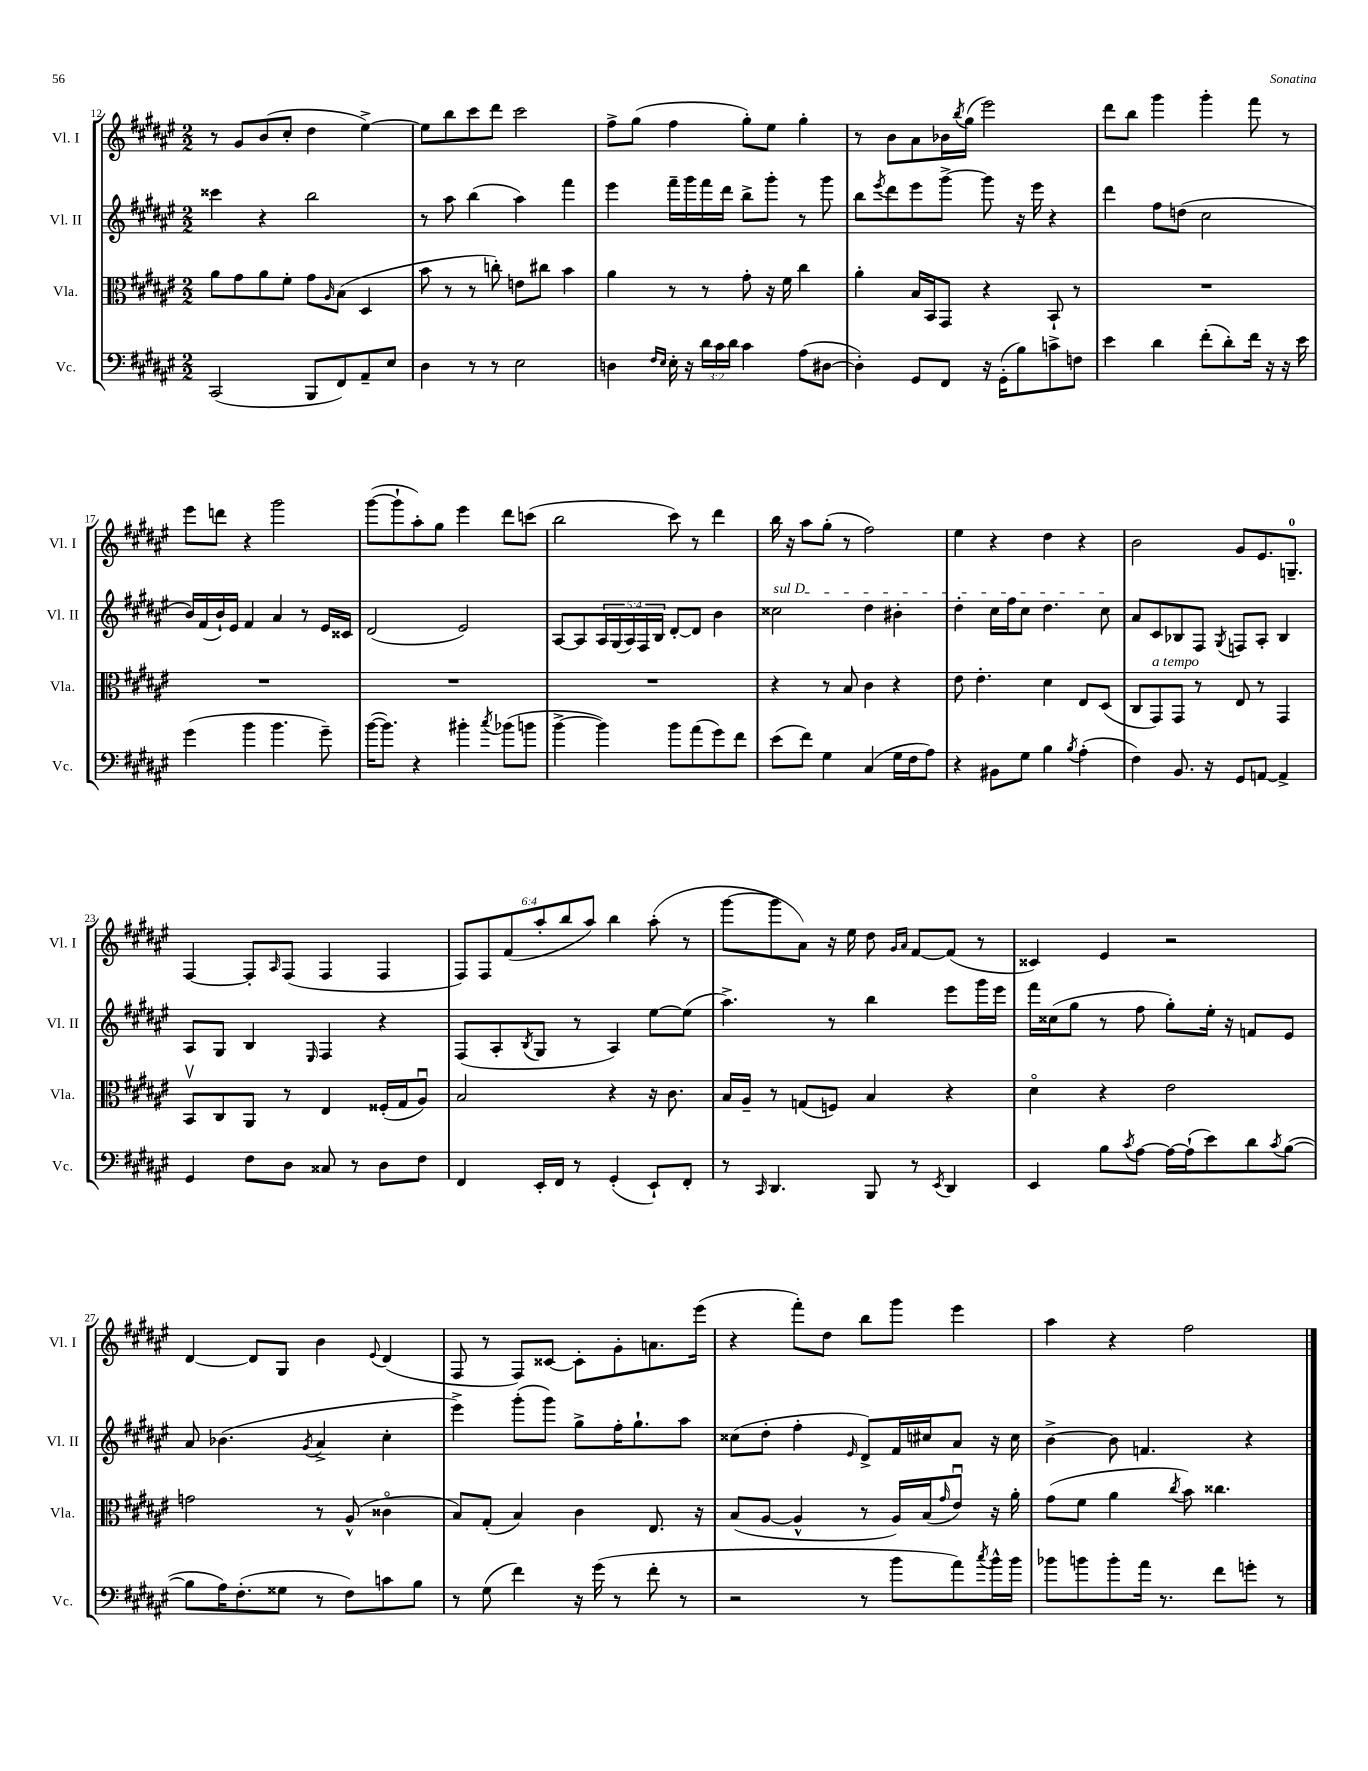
<<
\new StaffGroup <<
\new Staff = "s0" \with { instrumentName = "Vl. I" shortInstrumentName = "Vl. I" } {
    \clef treble \key fis \major \numericTimeSignature \time 2/2 \override Staff.TupletNumber.text = #tuplet-number::calc-fraction-text
    r8 gis'8 b'8( cis''8-. dis''4 eis''4~->) |
    eis''8 b''8 cis'''8 dis'''8 cis'''2 |
    fis''8-> gis''8( fis''4 gis''8-.) eis''8 gis''4-. |
    r8 b'8 ais'8 bes'16 \acciaccatura { b''8 } gis''16( eis'''2) |
    dis'''8 b''8 gis'''4 gis'''4-. fis'''8 r8 |
    eis'''8 d'''8 r4 gis'''2 |
    gis'''8~( gis'''8-! ais''8-.) gis''8 eis'''4 dis'''8 c'''8( |
    b''2 cis'''8) r8 dis'''4 |
    b''16 r16 ais''8 gis''8-.( r8 fis''2) |
    eis''4 r4 dis''4 r4 |
    b'2 gis'8 eis'8. g8.-0-- |
    fis4~ fis8-. \grace { ais16 } fis8( fis4 fis4 |
    \tuplet 6/4 { fis8) fis8 fis'8( ais''8-. b''8 ais''8) } b''4 ais''8-.( r8 |
    gis'''8~ gis'''8 ais'8) r16 eis''16 dis''8 \grace { gis'16 ais'16 } fis'8~ fis'8( r8 |
    cisis'4) eis'4 r2 |
    dis'4~ dis'8 gis8 b'4 \appoggiatura { eis'8 } dis'4( |
    fis8 r8 fis8) cisis'8~ cisis'8-. gis'8-. a'8. eis'''16( |
    r4 fis'''8-.) dis''8 b''8 gis'''8 eis'''4 |
    ais''4 r4 fis''2 \bar "|." |
}
\new Staff = "s1" \with { instrumentName = "Vl. II" shortInstrumentName = "Vl. II" } {
    \clef treble \key fis \major \numericTimeSignature \time 2/2 \override Staff.TupletNumber.text = #tuplet-number::calc-fraction-text
    cisis'''4 r4 b''2 |
    r8 ais''8 b''4( ais''4) fis'''4 |
    eis'''4 fis'''16-- gis'''16 fis'''16 dis'''16 b''8-> gis'''8-. r8 gis'''8 |
    b''8 \acciaccatura { eis'''8 } dis'''8 eis'''8 gis'''8~-> gis'''8 r16 eis'''16 r4 |
    dis'''4 fis''8 d''8( cis''2 |
    b'16) fis'16( b'16-!) eis'16 fis'4 ais'4 r8 eis'16 cisis'16 |
    dis'2( eis'2) |
    ais8~ ais8 \tuplet 5/4 { ais16 gis16( ais16) fis16 b16 } dis'8~-. dis'8 b'4 |
    \once \override TextSpanner.bound-details.left.text = \markup { \italic "sul D" } cisis''2\startTextSpan dis''4 bis'4-. |
    dis''4-. cis''16 fis''16 cis''8 dis''4. cis''8\stopTextSpan |
    ais'8 cis'8 bes8 fis8 \acciaccatura { gis8 } f8 ais8-. bes4 |
    ais8 gis8 b4 \grace { eis16 } fis4 r4 |
    fis8( ais8-. \acciaccatura { b8 } gis8 r8 ais4) eis''8~ eis''8( |
    ais''4.->) r8 b''4 eis'''8 gis'''16 eis'''16 |
    fis'''16 cisis''16( gis''8 r8 fis''8 gis''8-.) eis''16-. r16 f'8 eis'8 |
    ais'8 bes'4.( \acciaccatura { gis'8 } ais'4-> cis''4-. |
    eis'''4->) gis'''8-.( gis'''8) gis''8-> fis''16-. gis''8.-! ais''8 |
    cisis''8( dis''8-. fis''4-. \grace { eis'16 } dis'8->) fis'16 cis''16 ais'8 r16 cis''16 |
    b'4~-> b'8 f'4. r4 \bar "|." |
}
\new Staff = "s2" \with { instrumentName = "Vla." shortInstrumentName = "Vla." } {
    \clef alto \key fis \major \numericTimeSignature \time 2/2
    ais'8 gis'8 ais'8 fis'8-. gis'8 \grace { ais16 } b8( dis4 |
    b'8 r8 r8 c''8-.) e'8 cis''8 b'4 |
    ais'4 r8 r8 gis'8-. r16 fis'16 cis''4 |
    ais'4-. b16 b,16 gis,8 r4 b,8-! r8 |
    R1 |
    R1 |
    R1 |
    R1 |
    r4 r8 b8 cis'4 r4 |
    eis'8 eis'4.-. dis'4 eis8 dis8( |
    cis8 gis,8^\markup { \italic "a tempo" }) gis,8 r8 eis8 r8 gis,4 |
    b,8\upbow cis8 ais,8 r8 eis4 fisis16-.( gis16 ais8\downbow) |
    b2 r4 r16 cis'8. |
    b16 ais16-- r8 g8( f8) b4 r4 |
    dis'4\flageolet r4 eis'2 |
    g'2 r8 ais8-^( cisis'4\flageolet |
    b8) gis8-.( b4) cis'4 eis8. r16 |
    b8( ais8~ ais4-^ r8 ais16) b16( \grace { gis'16 } eis'8\downbow) r16 ais'16-. |
    gis'8( fis'8 ais'4 \acciaccatura { cis''8 } b'8) cisis''4. \bar "|." |
}
\new Staff = "s3" \with { instrumentName = "Vc." shortInstrumentName = "Vc." } {
    \clef bass \key fis \major \numericTimeSignature \time 2/2 \override Staff.TupletNumber.text = #tuplet-number::calc-fraction-text
    cis,2( b,,8 fis,8) ais,8-- eis8 |
    dis4 r8 r8 eis2 |
    d4 \grace { fis16 eis16 } eis16-. r16 \tuplet 3/2 { dis'16 cis'16 dis'16 } cis'4 ais8( dis8~ |
    dis4-.) gis,8 fis,8 r16 gis,16-.( b8) c'8-> f8 |
    eis'4 dis'4 fis'8-.( dis'8-.) fis'16 r16 r16 eis'16 |
    gis'4( b'4 b'4. gis'8--) |
    b'16~( b'8.) r4 bis'4-. \acciaccatura { cis''8 } bes'8( b'8 |
    b'4~-> b'4) b'8 ais'8( gis'8) fis'8 |
    eis'8( fis'8) gis4 cis4( gis16 fis16 ais8) |
    r4 bis,8 gis8 b4 \acciaccatura { b8 } ais4-.( |
    fis4) b,8. r16 gis,8 a,8~ a,4-> |
    gis,4 fis8 dis8 cisis8 r8 dis8 fis8 |
    fis,4 eis,16-. fis,16 r8 gis,4-.( eis,8-!) fis,8-. |
    r8 \grace { cis,16 } dis,4. b,,8 r8 \acciaccatura { eis,8 } dis,4 |
    eis,4 b8 \acciaccatura { cis'8 } ais8~ ais16~ ais16-!( eis'8) dis'8 \acciaccatura { cis'8 } b8~( |
    b8 ais16) fis8.-.( gisis8 r8 fis8) c'8 b8 |
    r8 gis8( fis'4) r16 gis'16( r8 fis'8-. r8 |
    r2 r8 b'8 ais'8) \acciaccatura { cis''8 } b'16-^ b'16 |
    bes'8 b'8 b'8-. ais'16 r8. fis'8 g'8-. r8 \bar "|." |
}
>>
>>
\layout { \context { \Score currentBarNumber = #12 } }
